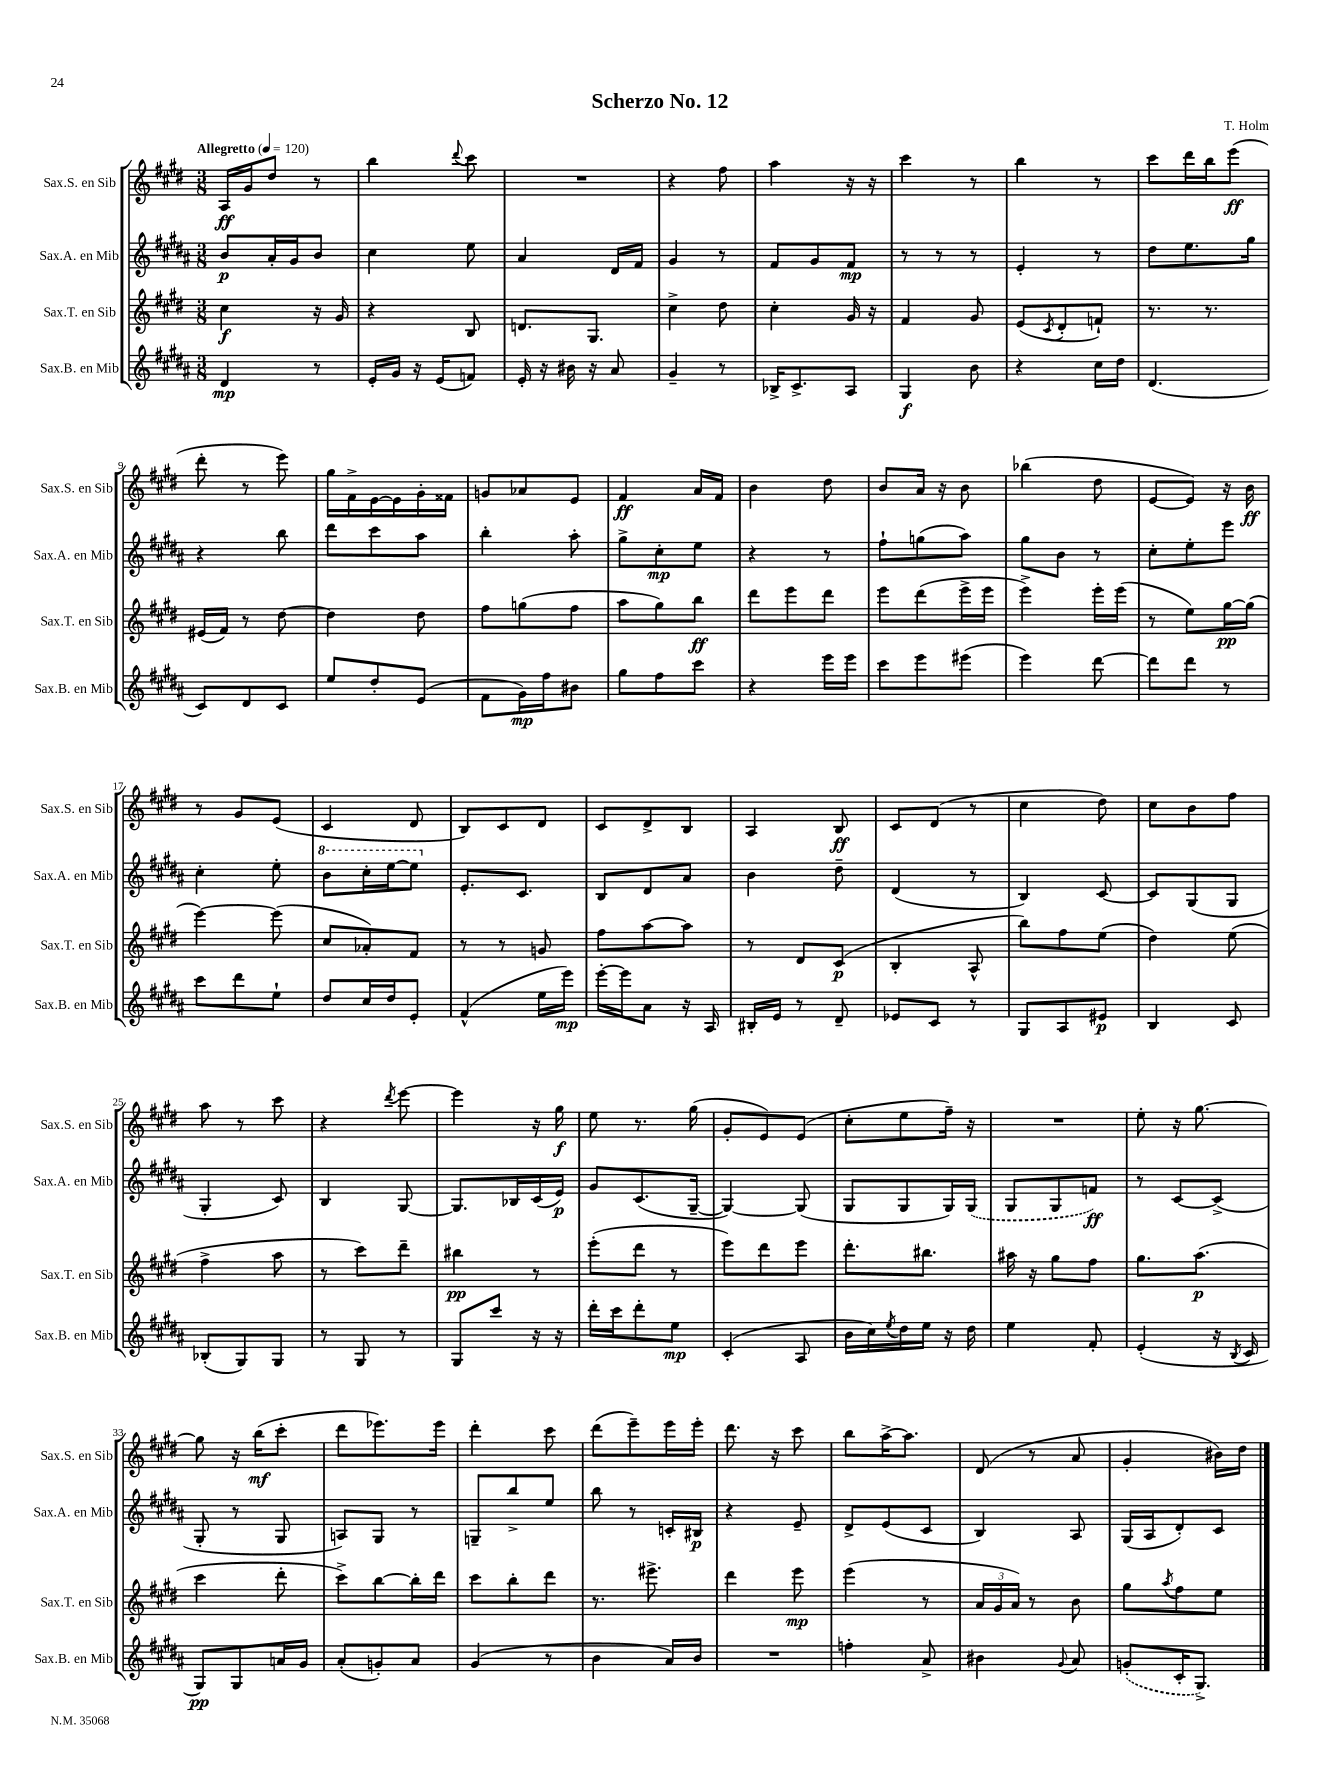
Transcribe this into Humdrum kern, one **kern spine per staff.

**kern	**dynam	**kern	**dynam	**kern	**dynam	**kern	**dynam
*part4	*part4	*part3	*part3	*part2	*part2	*part1	*part1
*staff4	*staff4	*staff3	*staff3	*staff2	*staff2	*staff1	*staff1
*I"Sax.B. en Mib	*	*I"Sax.T. en Sib	*	*I"Sax.A. en Mib	*	*I"Sax.S. en Sib	*
*I'Sax.B. en Mib	*	*I'Sax.T. en Sib	*	*I'Sax.A. en Mib	*	*I'Sax.S. en Sib	*
*clefG2	*	*clefG2	*	*clefG2	*	*clefG2	*
*k[f#c#g#d#a#]	*	*k[f#c#g#d#]	*	*k[f#c#g#d#a#]	*	*k[f#c#g#d#]	*
*M3/8	*	*M3/8	*	*M3/8	*	*M3/8	*
*MM120	*	*MM120	*	*MM120	*	*MM120	*
=1	=1	=1	=1	=1	=1	=1	=1
!	!	!	!	!	!	!LO:TX:a:B:t=Allegretto	!
4d#/	mp	4cc#\	f	8b/L	p	16A/LL	ff
.	.	.	.	.	.	16g#/J	.
.	.	.	.	16a#'/L	.	8dd#/J	.
.	.	.	.	16g#/J	.	.	.
8r	.	16r	.	8b/J	.	8r	.
.	.	16g#/	.	.	.	.	.
=2	=2	=2	=2	=2	=2	=2	=2
16e'/LL	.	4r	.	4cc#\	.	4bb\	.
16g#/JJ	.	.	.	.	.	.	.
16r	.	.	.	.	.	.	.
(16e/KL	.	.	.	.	.	.	.
.	.	.	.	.	.	8qqddd#/	.
8fn/J)	.	8B/	.	8ee\	.	8ccc#\	.
=3	=3	=3	=3	=3	=3	=3	=3
16e'/	.	8.dn/L	.	4a#/	.	4.r	.
16r	.	.	.	.	.	.	.
16b#X\	.	.	.	.	.	.	.
16r	.	8.G#/J	.	.	.	.	.
8a#/	.	.	.	16d#/LL	.	.	.
.	.	.	.	16f#/JJ	.	.	.
=4	=4	=4	=4	=4	=4	=4	=4
4g#~/	.	4cc#^\	.	4g#/	.	4r	.
8r	.	8dd#\	.	8r	.	8ff#\	.
=5	=5	=5	=5	=5	=5	=5	=5
16B-X^/KL	.	4cc#'\	.	8f#/L	.	4aa\	.
8.c#^/	.	.	.	.	.	.	.
.	.	.	.	8g#/	.	.	.
8A#/J	.	16g#/	.	8f#/J	mp	16r	.
.	.	16r	.	.	.	16r	.
=6	=6	=6	=6	=6	=6	=6	=6
4G#/	f	4f#/	.	8r	.	4ccc#\	.
.	.	.	.	8r	.	.	.
8b\	.	8g#/	.	8r	.	8r	.
=7	=7	=7	=7	=7	=7	=7	=7
4r	.	(8e/L	.	4e'/	.	4bb\	.
.	.	8qc#/	.	.	.	.	.
.	.	8d#'/	.	.	.	.	.
16cc#\LL	.	8fn`/J)	.	8r	.	8r	.
16dd#\JJ	.	.	.	.	.	.	.
=8	=8	=8	=8	=8	=8	=8	=8
(4.d#/	.	8.r	.	8dd#\L	.	8ccc#\L	.
.	.	.	.	8.ee\	.	16ddd#\L	.
.	.	8.r	.	.	.	16bb\J	.
.	.	.	.	.	.	(8eee\J	ff
.	.	.	.	16gg#\Jk	.	.	.
!!LO:LB:g=z
=9	=9	=9	=9	=9	=9	=9	=9
8c#/L)	.	(16e#X/LL	.	4r	.	8ddd#'\	.
.	.	16f#/JJ)	.	.	.	.	.
8d#/	.	8r	.	.	.	8r	.
8c#/J	.	[8dd#\	.	8bb\	.	8eee\)	.
=10	=10	=10	=10	=10	=10	=10	=10
8ee/L	.	4dd#\]	.	8ddd#\L	.	16gg#\LL	.
.	.	.	.	.	.	16f#^\	.
8dd#'/	.	.	.	8ccc#\	.	[16e\	.
.	.	.	.	.	.	16e\]	.
(8e/J	.	8dd#\	.	8aa#\J	.	16g#'\	.
.	.	.	.	.	.	16f##X\JJ	.
=11	=11	=11	=11	=11	=11	=11	=11
8f#\L	.	8ff#\L	.	4bb'\	.	8gn/L	.
16g#\L)	mp	(8ggn\	.	.	.	8a-X/	.
16ff#\J	.	.	.	.	.	.	.
8b#X\J	.	8ff#\J	.	8aa#'\	.	8e/J	.
=12	=12	=12	=12	=12	=12	=12	=12
8gg#\L	.	8aa\L	.	8gg#^\L	.	4f#/	ff
8ff#\	.	8gg#\)	.	8cc#'\	mp	.	.
8ccc#\J	.	8bb\J	ff	8ee\J	.	16a/LL	.
.	.	.	.	.	.	16f#/JJ	.
=13	=13	=13	=13	=13	=13	=13	=13
4r	.	8ddd#\L	.	4r	.	4b\	.
.	.	8eee\	.	.	.	.	.
16eee\LL	.	8ddd#\J	.	8r	.	8dd#\	.
16eee\JJ	.	.	.	.	.	.	.
=14	=14	=14	=14	=14	=14	=14	=14
8ccc#\L	.	8eee\L	.	8ff#`\L	.	8b/L	.
8eee\	.	(8ddd#\	.	(8ggn\	.	16a/Jk	.
.	.	.	.	.	.	16r	.
(8eee#X\J	.	16eee^\L	.	8aa#\J)	.	8b\	.
.	.	16eee\JJ	.	.	.	.	.
=15	=15	=15	=15	=15	=15	=15	=15
4eee\)	.	4eee^\)	.	8gg#\L	.	(4bb-X\	.
.	.	.	.	8b\J	.	.	.
[8ddd#\	.	16eee'\LL	.	8r	.	8dd#\	.
.	.	(16eee\JJ	.	.	.	.	.
=16	=16	=16	=16	=16	=16	=16	=16
8ddd#\L]	.	8r	.	8cc#'\L	.	[8e/L	.
8ddd#\J	.	8ee\L)	.	8ee'\	.	8e/J])	.
8r	.	[16gg#\L	pp	8eee\J	.	16r	.
.	.	(16gg#\JJ]	.	.	.	16b\	ff
!!LO:LB:g=z
=17	=17	=17	=17	=17	=17	=17	=17
8ccc#\L	.	[4eee\)	.	4cc#'\	.	8r	.
8ddd#\	.	.	.	.	.	8g#/L	.
8ee`\J	.	(8eee\]	.	8ee'\	.	(8e/J	.
=18	=18	=18	=18	=18	=18	=18	=18
*	*	*	*	*8va	*	*	*
8dd#/L	.	8cc#/L	.	8bb\L	.	4c#/	.
16cc#/L	.	8a-X'/)	.	16ccc#'\L	.	.	.
16dd#/J	.	.	.	[16eee\J	.	.	.
8e'/J	.	8f#/J	.	8eee\J]	.	8d#/	.
=19	=19	=19	=19	=19	=19	=19	=19
*	*	*	*	*X8va	*	*	*
(4f#^^/	.	8r	.	8.e'/L	.	8B/L)	.
.	.	8r	.	.	.	8c#/	.
.	.	.	.	8.c#/J	.	.	.
16ee\LL	.	8gn/	.	.	.	8d#/J	.
16eee\JJ)	mp	.	.	.	.	.	.
=20	=20	=20	=20	=20	=20	=20	=20
[16eee'\LL	.	8ff#\L	.	8B/L	.	8c#/L	.
16eee\J]	.	.	.	.	.	.	.
8a#\J	.	[8aa\	.	8d#/	.	8d#^/	.
16r	.	8aa\J]	.	8a#/J	.	8B/J	.
16A#/	.	.	.	.	.	.	.
=21	=21	=21	=21	=21	=21	=21	=21
16B#X'/LL	.	8r	.	4b\	.	4A/	.
16e/JJ	.	.	.	.	.	.	.
8r	.	8d#/L	.	.	.	.	.
8d#~/	.	(8c#/J	p	8dd#~\	.	8B/	ff
=22	=22	=22	=22	=22	=22	=22	=22
8e-X/L	.	4B'/	.	(4d#/	.	8c#/L	.
8c#/J	.	.	.	.	.	(8d#/J	.
8r	.	8A^^/	.	8r	.	8r	.
=23	=23	=23	=23	=23	=23	=23	=23
8G#/L	.	8bb\L)	.	4B/)	.	4cc#\	.
8A#/	.	8ff#\	.	.	.	.	.
8e#X/J	p	(8ee\J	.	[8c#/	.	8dd#\)	.
=24	=24	=24	=24	=24	=24	=24	=24
4B/	.	4dd#\)	.	8c#/L]	.	8cc#\L	.
.	.	.	.	(8G#/	.	8b\	.
8c#/	.	(8ee\	.	8G#/J	.	8ff#\J	.
!!LO:LB:g=z
=25	=25	=25	=25	=25	=25	=25	=25
(8B-X'/L	.	4ff#^\	.	4G#'/	.	8aa\	.
8G#/)	.	.	.	.	.	8r	.
8G#/J	.	8aa\	.	8c#/)	.	8ccc#\	.
=26	=26	=26	=26	=26	=26	=26	=26
8r	.	8r	.	4B/	.	4r	.
8G#/	.	8ccc#\L)	.	.	.	.	.
.	.	.	.	.	.	8qddd#/	.
8r	.	8ddd#~\J	.	[8G#/	.	[8eee\	.
=27	=27	=27	=27	=27	=27	=27	=27
8G#/L	.	4bb#X\	pp	8.G#/L]	.	4eee\]	.
8ccc#/J	.	.	.	.	.	.	.
.	.	.	.	16B-X/L	.	.	.
16r	.	8r	.	(16c#/	.	16r	.
16r	.	.	.	16e/JJ)	p	16gg#\	f
=28	=28	=28	=28	=28	=28	=28	=28
16ddd#'\LL	.	(8eee'\L	.	8g#/L	.	8ee\	.
16ccc#\J	.	.	.	.	.	.	.
8ddd#'\	.	8ddd#\J	.	(8.c#/	.	8.r	.
8ee\J	mp	8r	.	.	.	.	.
.	.	.	.	[16G#~/Jk	.	(16gg#\	.
=29	=29	=29	=29	=29	=29	=29	=29
(4c#'/	.	8eee\L)	.	4G#/_)	.	8g#'/L	.
.	.	8ddd#\	.	.	.	8e/)	.
8A#/	.	8eee\J	.	(8G#/]	.	(8e/J	.
=30	=30	=30	=30	=30	=30	=30	=30
16b\LL	.	8.ddd#'\L	.	8G#/L	.	8cc#'\L	.
16cc#\)	.	.	.	.	.	.	.
8qee/	.	.	.	.	.	.	.
16dd#\	.	.	.	8G#/	.	8ee\	.
16ee\JJ	.	8.bb#X\J	.	.	.	.	.
16r	.	.	.	16G#/L)	.	16ff#~\Jk)	.
16dd#\	.	.	.	(16G#/JJ	.	16r	.
=31	=31	=31	=31	=31	=31	=31	=31
4ee\	.	16aa#X\	.	8G#/L	.	4.r	.
.	.	16r	.	.	.	.	.
.	.	8gg#\L	.	8G#/	.	.	.
8f#'/	.	8ff#\J	.	8fn/J)	ff	.	.
=32	=32	=32	=32	=32	=32	=32	=32
(4e'/	.	8.gg#\L	.	8r	.	8ee'\	.
.	.	.	.	[8c#/L	.	16r	.
.	.	(8.aa\J	p	.	.	[8.gg#\	.
16r	.	.	.	(8c#^/J]	.	.	.
8qB/	.	.	.	.	.	.	.
16c#/	.	.	.	.	.	.	.
!!LO:LB:g=z
=33	=33	=33	=33	=33	=33	=33	=33
8G#/L)	pp	4ccc#\	.	8G#'/	.	8gg#\]	.
8G#/	.	.	.	8r	.	16r	.
.	.	.	.	.	.	(16bb\KL	mf
16an/L	.	8ddd#'\	.	8G#/	.	8ccc#'\J	.
16g#/JJ	.	.	.	.	.	.	.
=34	=34	=34	=34	=34	=34	=34	=34
(8a#'/L	.	8ccc#^\L)	.	8An/L)	.	8ddd#\L	.
8gn'/)	.	[8bb\	.	8G#/J	.	8.eee-X\)	.
8a#/J	.	16bb'\L]	.	8r	.	.	.
.	.	16ddd#\JJ	.	.	.	16eee-\Jk	.
=35	=35	=35	=35	=35	=35	=35	=35
(4g#/	.	8ccc#\L	.	8Gn~/L	.	4ddd#'\	.
.	.	8bb'\	.	8bb^/	.	.	.
8r	.	8ddd#\J	.	8ee/J	.	8ccc#\	.
=36	=36	=36	=36	=36	=36	=36	=36
4b\	.	8.r	.	8bb\	.	(8ddd#\L	.
.	.	.	.	8r	.	8eee~\)	.
.	.	8.eee#X^\	.	.	.	.	.
16a#/LL)	.	.	.	16cn'/LL	.	16eee\L	.
16b/JJ	.	.	.	16B#X/JJ	p	16eee'\JJ	.
=37	=37	=37	=37	=37	=37	=37	=37
4.r	.	4ddd#\	.	4r	.	8.ddd#\	.
.	.	.	.	.	.	16r	.
.	.	8eee\	mp	8e~/	.	8ccc#\	.
=38	=38	=38	=38	=38	=38	=38	=38
4ffn'\	.	(4eee\	.	8d#^/L	.	8bb\L	.
.	.	.	.	(8e/	.	[16aa^\K	.
.	.	.	.	.	.	8.aa\J]	.
8a#^/	.	8r	.	8c#/J	.	.	.
=39	=39	=39	=39	=39	=39	=39	=39
4b#X\	.	24a/LL	.	4B/)	.	(8d#/	.
.	.	24g#/	.	.	.	.	.
.	.	24a/JJ)	.	.	.	.	.
.	.	8r	.	.	.	8r	.
8qqg#/	.	.	.	.	.	.	.
8a#/	.	8b\	.	8A#/	.	8a/	.
=40	=40	=40	=40	=40	=40	=40	=40
(8gn'/L	.	8gg#\L	.	(16G#/LL	.	4g#'/	.
.	.	.	.	16A#/J	.	.	.
.	.	8qaa/	.	.	.	.	.
16c#'/K	.	8ff#\	.	8d#'/)	.	.	.
8.G#^/J)	.	.	.	.	.	.	.
.	.	8ee\J	.	8c#/J	.	16b#X\LL)	.
.	.	.	.	.	.	16dd#\JJ	.
==	==	==	==	==	==	==	==
*-	*-	*-	*-	*-	*-	*-	*-
